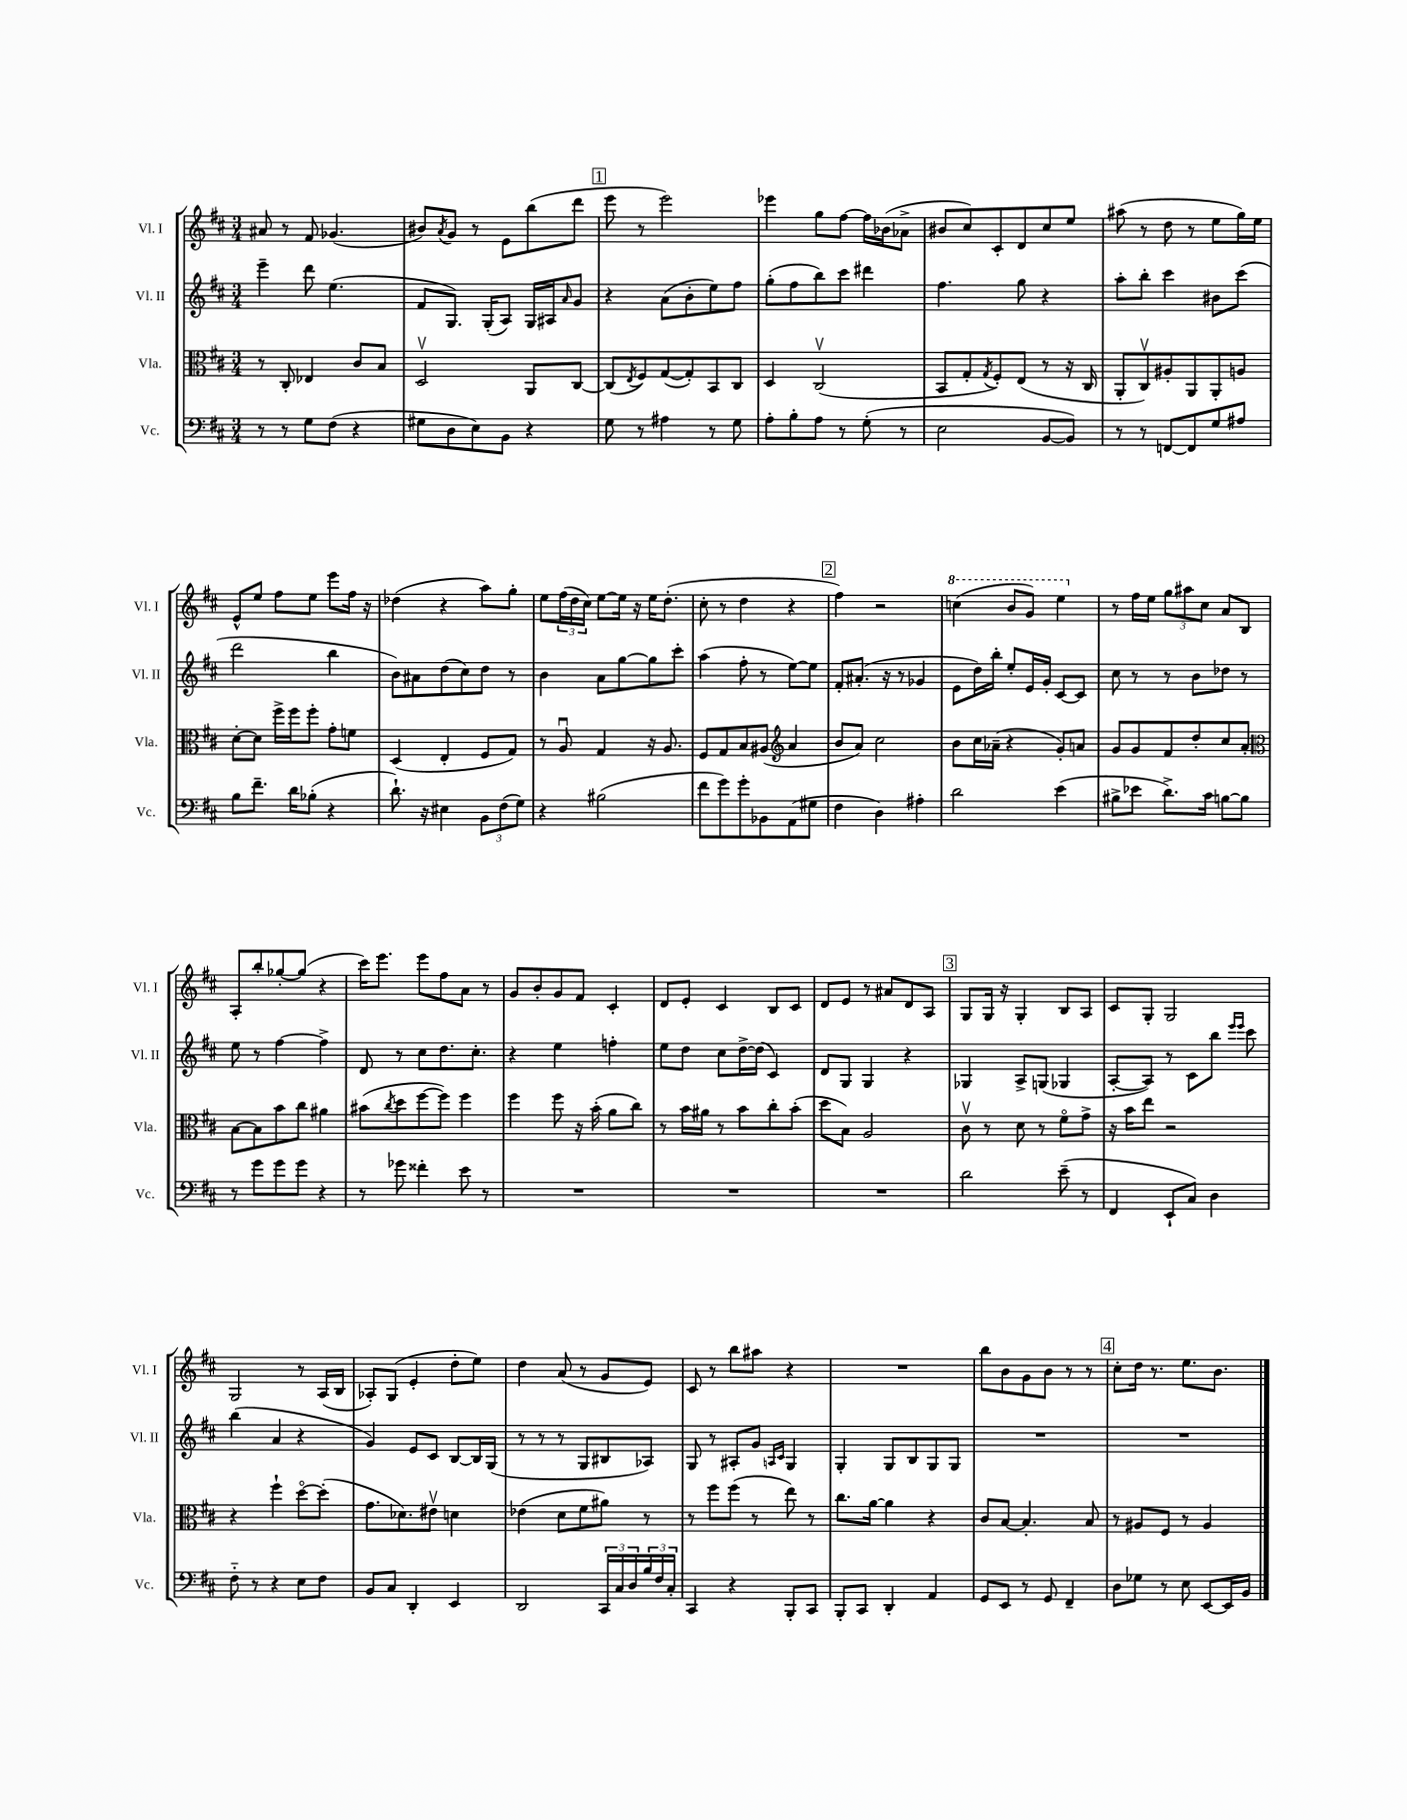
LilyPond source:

<<
\new StaffGroup <<
\new Staff = "s0" \with { instrumentName = "Vl. I" shortInstrumentName = "Vl. I" } {
    \clef treble \key d \major \numericTimeSignature \time 3/4
    ais'8 r8 fis'8 ges'4.( |
    bis'8) \acciaccatura { a'8 } g'8 r8 e'8 b''8( d'''8 |
    \mark \markup { \box "1" } e'''8 r8 e'''2) |
    ees'''4 g''8 fis''8~ fis''16 bes'16( aes'8-> |
    bis'8 cis''8) cis'8-. d'8 cis''8 e''8 |
    ais''8( r8 d''8 r8 e''8 g''16) e''16 |
    e'8-^ e''8 fis''8 e''8 e'''8 fis''16 r16 |
    des''4( r4 a''8) g''8-. |
    e''8 \tuplet 3/2 { fis''16( d''16 cis''16) } e''8~ e''16 r16 e''16 d''8.-.( |
    cis''8-. r8 d''4 r4 |
    \mark \markup { \box "2" } fis''4) r2 |
    \ottava #1 c'''4( b''8 g''8) e'''4 \ottava #0 |
    r8 fis''16 e''16 \tuplet 3/2 { g''8 ais''8 cis''8 } a'8 b8 |
    a8-. b''8-. ges''8~-. ges''8( r4 |
    cis'''16) e'''8. e'''8 fis''8 a'8 r8 |
    g'8 b'8-. g'8 fis'8 cis'4-. |
    d'8 e'8-. cis'4 b8 cis'8 |
    d'8 e'8 r8 ais'8 d'8 a8 |
    \mark \markup { \box "3" } g8 g16 r16 g4-. b8 a8 |
    cis'8 g8-. g2 |
    g2 r8 a16( b16 |
    aes8-.) g8( e'4-. d''8-. e''8) |
    d''4 a'8( r8 g'8 e'8) |
    cis'8 r8 b''8 ais''8 r4 |
    R2. |
    b''8 b'8 g'8 b'8 r8 r8 |
    \mark \markup { \box "4" } cis''8-. d''16 r8. e''8. b'8. \bar "|." |
}
\new Staff = "s1" \with { instrumentName = "Vl. II" shortInstrumentName = "Vl. II" } {
    \clef treble \key d \major \numericTimeSignature \time 3/4
    e'''4-- d'''8 e''4.( |
    fis'8 g8.) g16-.( a8) g16 ais16 \grace { a'16 } g'8 |
    \mark \markup { \box "1" } r4 a'8( b'8-. e''8) fis''8 |
    g''8-.( fis''8 b''8) cis'''8 dis'''4 |
    fis''4. g''8 r4 |
    a''8-. b''8-. cis'''4 bis'8 cis'''8( |
    d'''2 b''4 |
    b'8) ais'8 d''8( cis''8) d''8 r8 |
    b'4 a'8 g''8~ g''8 cis'''8-. |
    a''4( fis''8-. r8 e''8~) e''8 |
    \mark \markup { \box "2" } fis'8-. ais'8.-.( r16 r8 ges'4 |
    e'8 d''16) b''16-. e''8-. e'16 g'16-. cis'8~ cis'8 |
    cis''8 r8 r8 b'8 des''8 r8 |
    e''8 r8 fis''4~ fis''4-> |
    d'8 r8 cis''8 d''8. cis''8.-. |
    r4 e''4 f''4-. |
    e''8 d''8 cis''8 d''16~-> d''16( cis'4) |
    d'8 g8 g4 r4 |
    \mark \markup { \box "3" } ges4 a8-> g8( ges4 |
    a8~-. a8) r8 cis'8 b''8 \grace { e'''16 e'''16 } cis'''8 |
    b''4( a'4 r4 |
    g'4) e'8 cis'8 b8~ b16 g16( |
    r8 r8 r8 g8 bis8 aes8) |
    g8 r8 ais8-. g'8 \grace { a16 cis'16 } g4 |
    g4-. g8 b8 g8 g8 |
    R2. |
    \mark \markup { \box "4" } R2. \bar "|." |
}
\new Staff = "s2" \with { instrumentName = "Vla." shortInstrumentName = "Vla." } {
    \clef alto \key d \major \numericTimeSignature \time 3/4
    r8 cis8-. ees4 cis'8 b8 |
    d2\upbow a,8 cis8~ |
    \mark \markup { \box "1" } cis8( \acciaccatura { e8 } fis8) g8~( g8-.) b,8 cis8 |
    d4 cis2\upbow( |
    b,8 g8-. \acciaccatura { g8 } fis8-.) e8( r8 r16 cis16 |
    a,8-. cis8\upbow) ais8-. a,8 a,8-. a8 |
    d'8~-. d'8 fis''16-> fis''16 fis''8-. g'8-. f'8 |
    d4( e4-. fis8 g8) |
    r8 a8\downbow g4 r16 a8. |
    fis8 g8 b8 ais8( \clef treble a'4 |
    \mark \markup { \box "2" } b'8 a'8) cis''2 |
    b'8 cis''16 aes'16--( r4 g'8-.) a'8 |
    g'8 g'8 fis'8 d''8-. cis''8 a'8-. |
    \clef alto b8~ b8 b'8 cis''8 ais'4 |
    bis'8( \acciaccatura { cis''8 } d''8 fis''8~ fis''8) fis''4 |
    fis''4 fis''8 r16 b'16-.( a'8 cis''8) |
    r8 b'16 ais'16 r8 b'8 cis''8-. b'8-.( |
    d''8 b8) a2 |
    \mark \markup { \box "3" } cis'8\upbow r8 d'8 r8 fis'8\flageolet g'8-> |
    r16 b'16 e''8 r2 |
    r4 fis''4-! d''8~\flageolet d''8-.( |
    g'8. des'8.) eis'8\upbow d'4 |
    ees'4( d'8 fis'8 ais'8) r8 |
    r8 fis''8 fis''8( r8 e''8) r8 |
    cis''8. a'16~ a'4 r4 |
    cis'8 b8~ b4.-. b8 |
    \mark \markup { \box "4" } r8 ais8 fis8 r8 ais4 \bar "|." |
}
\new Staff = "s3" \with { instrumentName = "Vc." shortInstrumentName = "Vc." } {
    \clef bass \key d \major \numericTimeSignature \time 3/4
    r8 r8 g8 fis8( r4 |
    gis8 d8 e8) b,8 r4 |
    \mark \markup { \box "1" } g8 r8 ais4 r8 g8 |
    a8-. b8-. a8 r8 g8-.( r8 |
    e2 b,8~ b,8) |
    r8 r8 f,8~ f,8 g8 ais8 |
    b8 fis'8.-- d'16 bes8-.( r4 |
    d'8.-!) r16 eis4 \tuplet 3/2 { b,8 fis8( g8) } |
    r4 bis2( |
    fis'8 g'8) g'8-. bes,8 a,8( gis8 |
    \mark \markup { \box "2" } fis4 d4) ais4-. |
    d'2 e'4( |
    bis8-> ees'8 d'8.->) cis'16 b8~ b8 |
    r8 g'8 g'8 g'8 r4 |
    r8 ges'8 fisis'4-. e'8 r8 |
    R2. |
    R2. |
    R2. |
    \mark \markup { \box "3" } d'2 e'8--( r8 |
    fis,4 e,8-! cis8) d4 |
    fis8-_ r8 r4 e8 fis8 |
    b,8 cis8 d,4-. e,4 |
    d,2 \tuplet 3/2 { cis,16 cis16 d16 } \tuplet 3/2 { b16 fis16 cis16-. } |
    cis,4 r4 b,,8-. cis,8 |
    b,,8-. cis,8 d,4-. a,4 |
    g,8 e,8 r8 g,8 fis,4-- |
    \mark \markup { \box "4" } d8 ges8 r8 e8 e,8~ e,16 b,16 \bar "|." |
}
>>
>>
\layout { \context { \Score \remove "Bar_number_engraver" } }
